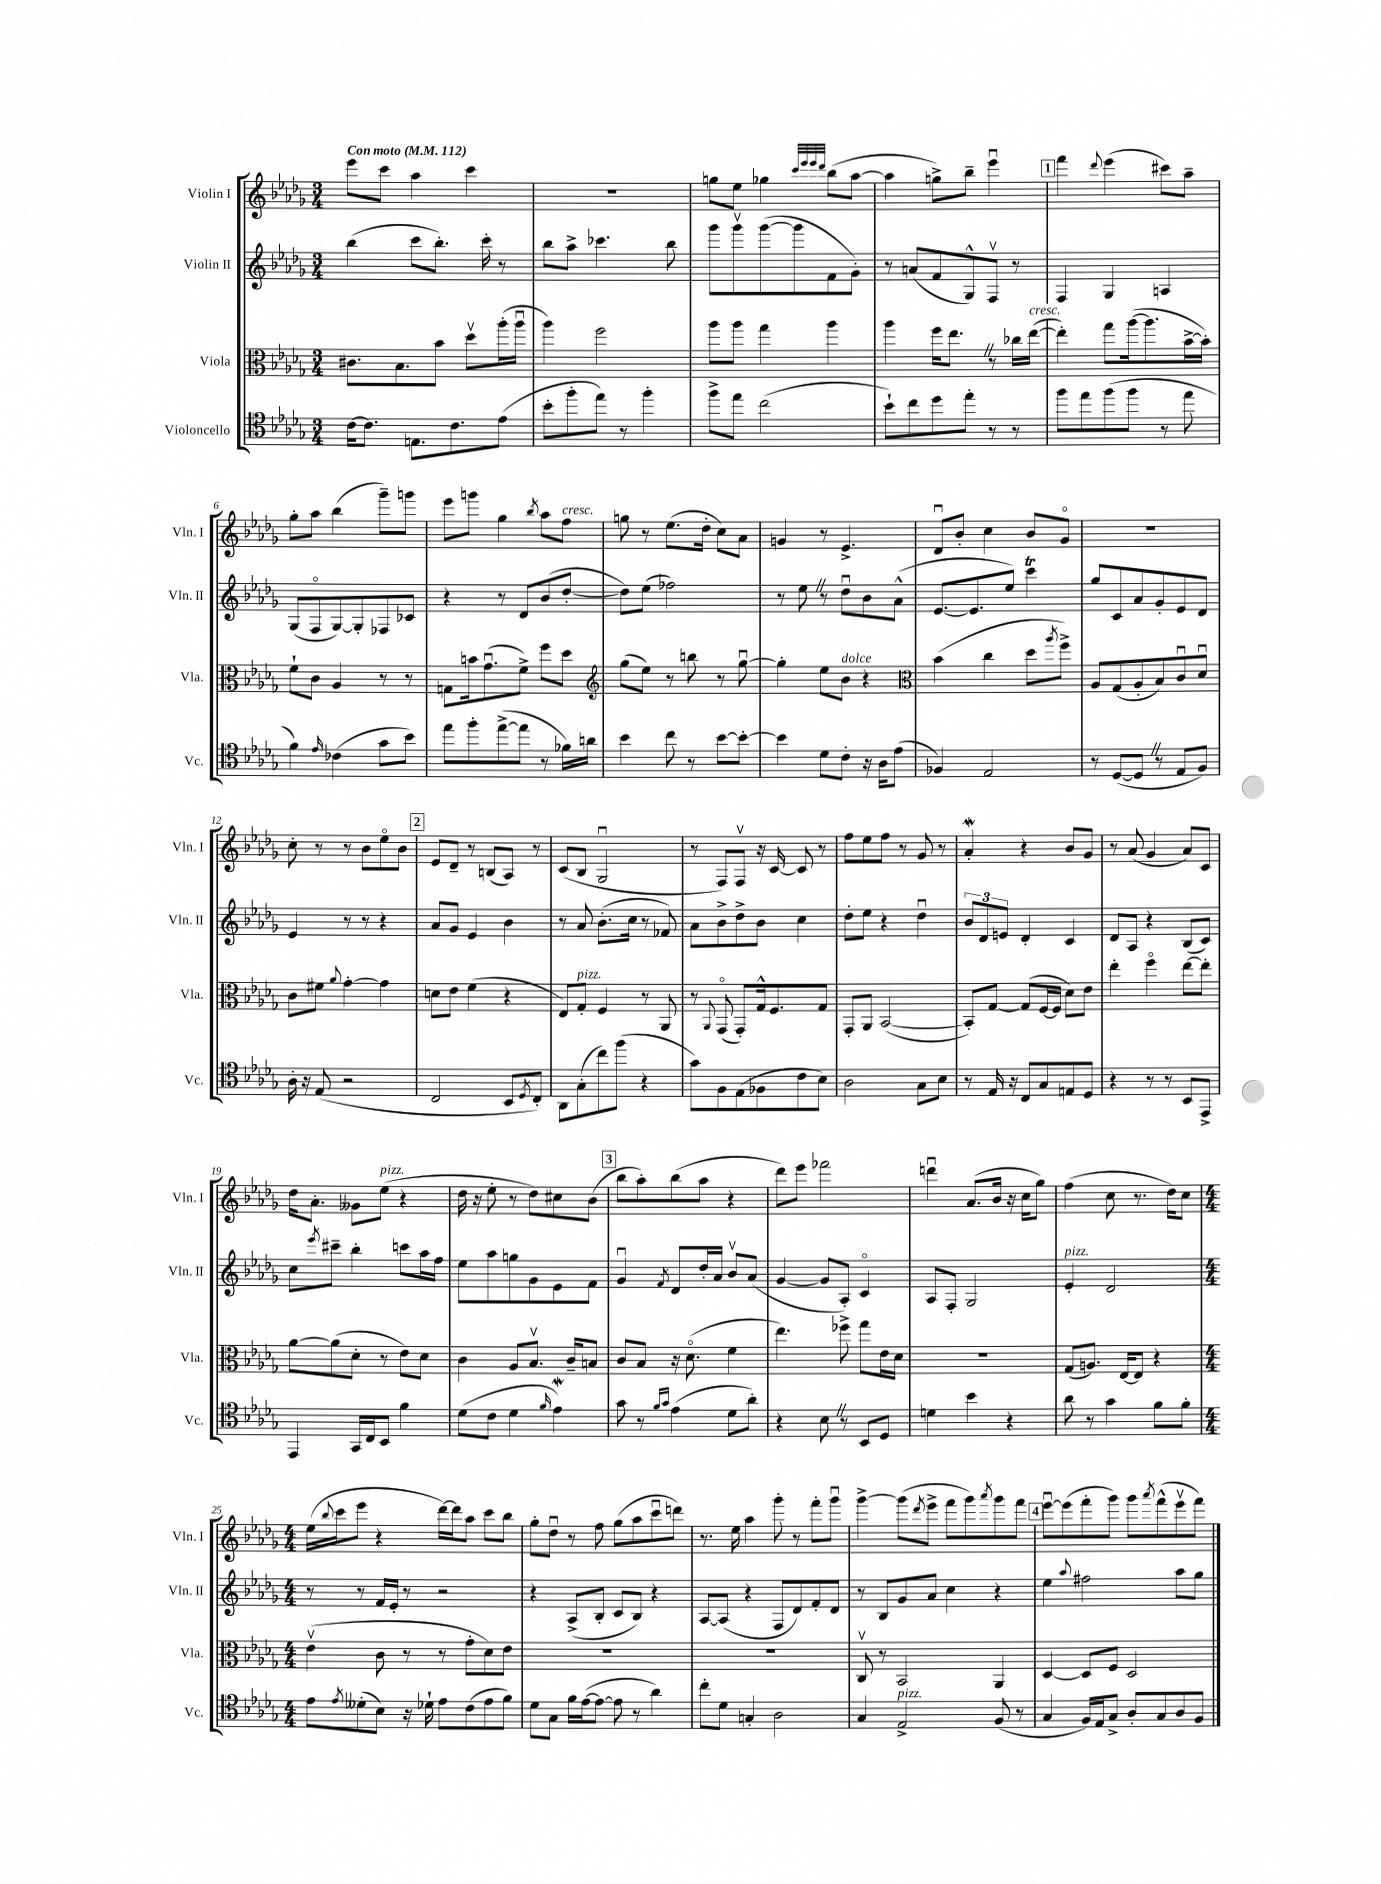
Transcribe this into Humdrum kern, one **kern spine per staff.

**kern	**kern	**kern	**kern
*staff4	*staff3	*staff2	*staff1
*clefC4	*clefC3	*clefG2	*clefG2
*k[b-e-a-d-g-]	*k[b-e-a-d-g-]	*k[b-e-a-d-g-]	*k[b-e-a-d-g-]
*M3/4	*M3/4	*M3/4	*M3/4
*MM112	*MM112	*MM112	*MM112
[16c\LK	8.c#\L	(4bb-\	8eee-\L
8.c\]J	.	.	.
.	.	.	8ccc\J
.	8.B-\	.	.
8.E\L	.	8ccc\L	4aa-\
.	8b-\J	8.bb-'\J)	.
8.c\	.	.	.
.	8dd-v\L	.	4ccc\
.	.	16ccc'\	.
(8e-\J	(16aa-'\L	8r	.
.	16aa-u\JJ	.	.
=	=	=	=
8b-'\L	4aa-\)	8bb-\L	2.r
8ff'\	.	8aa-^\J	.
8ee-\J)	2ff\	4.ccc-\	.
8r	.	.	.
4ff'\	.	.	.
.	.	8bb-\	.
=	=	=	=
8ff^\L	8aa-\L	8ggg-\L	8gg\L
8ee-\J	8aa-\J	8ggg-v\	8ee-\J
(2cc\	4gg-\	([8ggg-\	4gg-\
.	.	8ggg-\]	.
.	.	.	32qqccc/LLL
.	.	.	32qqeee-/
.	.	.	32qqeee-/
.	.	.	32qqddd-/JJJ
.	4aa-\	8f\	(8bb-\L
.	.	8g-'\J)	[8aa-\J
=	=	=	=
8b-`\L)	4aa-\	8r	4aa-\]
8cc\	.	(8a/L	.
8dd-\	16ff\LK	8f/	8gg^\L)
.	8.ee-\J	.	.
8ee-'\J	.	8G-^^/)	8bb-~\J
8r	8r	8Fv/J	4eee-u\
8r	16cc-\LL	8r	.
.	([16ee-\JJ	.	.
=	=	=	=
8ff\L	4ee-'\])	4F/	4fff\
8ee-\	.	.	.
.	.	.	8qqddd-/
(8ff\	8gg-\L	4G-/	(4eee-\
8ff\J	([16aa-\k	.	.
.	8.aa-\]	.	.
8r	.	4A/	8ccc#\L)
8ee-\	[16b-^\L	.	8aa-~\J
.	16b-'\]JJ)	.	.
=	=	=	=
4f\)	8f`\L	(8G-/L	8gg-'\L
.	8c\J	8Fo/	8aa-\J
16qqe-/	.	.	.
(4c-\	4A-/	[8G-/)	(4bb-\
.	.	8G-'/]	.
8g-\L	8r	8F-/	8ggg-~\L)
8b-\J)	8r	8c-/J	8ggg\J
=	=	=	=
8ee-\L	8G\L	4r	8eee-\L
8ff'\	16b\k	.	8ggg\J
.	(8.g-u\	.	.
([8ee-^\	.	8r	4gg-\
8ee-\]J	8f^\J)	8d-/L	.
.	.	.	8qbb-/
8r	8ff\L	(8b-/	8aa-\L
16f-\LL)	8dd-\J	[8dd-'/J	8ff\J
16a\JJ	.	.	.
=	=	=	=
*	*clefG2	*	*
4b-\	(8gg-\L	8dd-\]L)	8gg\
.	8ee-\J)	(8ee-\J	8r
8cc\	8r	2ff-\)	(8.ee-\L
8r	8bb\	.	.
.	.	.	16dd-'\Jk
[8b-\L	8r	.	8cc\L)
8b-'\_J	[8gg-u\	.	8a-\J
=	=	=	=
4b-\]	4gg-'\]	8r	4g/
.	.	8ee-\	.
8d-\L	8ee-\L	8r	8r
8c'\J	8b-\J	8dd-u\L	4.e-^/
16r	4r	8b-\	.
16A-\LK	.	.	.
(8e-\J	.	(8a-^^\J	.
=	=	=	=
*	*clefC3	*	*
4F-/)	(4b-\	[8.e-/L	8d-u/L
.	.	.	8b-'/J
.	.	8.e-/]	.
2E-/	4cc\	.	4cc\
.	.	8ee-/J)	.
.	8dd-\L	4ccc\	8b-/L
.	8qaa-/	.	.
.	8ff^\J)	.	8g-o/J
=	=	=	=
8r	8A-/L	8gg-/L	2.r
([8D-/L	(8G-/	8c/	.
8D-/]J	8A-'/	8a-/	.
8r	8B-/)	8g-'/	.
8E-/L	8cu/	8e-/	.
8F/J)	8d-u/J	8d-/J	.
=	=	=	=
16A-'\	8c\L	4e-/	8cc'\
16r	.	.	.
(8E-/	8f#\J	.	8r
.	8qqa-/	.	.
2r	[4g-'\	8r	8r
.	.	8r	8b-\L
.	4g-\]	4r	8ee-o\
.	.	.	8b-\J
=	=	=	=
2C/	8d\L	8a-/L	8e-/L
.	8e-\J	8g-/J	8d-~/J
.	(4f\	4e-/	8r
.	.	.	(8B/L
8BB-/L	4r	4b-\	8A-/J)
8qD-/	.	.	.
8C'/J)	.	.	8r
=	=	=	=
8AA-\L	8E-/L)	8r	(8c/L
(8G-'\	8G-'/J	8a-/	8B-/J
8cc\)	4F/	(8.b-'\L	2G-u/
(8ff\J	.	.	.
.	.	16cc\Jk	.
4r	8r	8r	.
.	8AA-/	8f-/)	.
=	=	=	=
8g-\L)	8r	8a-\L	8r
.	8qqAA-/	.	.
8F\	(8GG-o/	8b-^\	8F/L)
(8E-\	8GG-'/L)	8dd-^\	8Fv/J
8F-\	16G-^^/k	8b-\J	16r
.	8.F/	.	[16c/
8c\	.	4cc\	8c/]
8B-\J)	8G-/J	.	8r
=	=	=	=
2A-\	8GG-'/L	8dd-'\L	8ff\L
.	8AA-/J	8ee-\J	8ee-\
.	([2BB-/	4r	8ff\J
.	.	.	8r
8G-\L	.	4dd-u\	8g-/
8B-\J	.	.	8r
=	=	=	=
8r	8BB-'/]L)	12b-/L	4a-'/
.	.	12d-/	.
16E-/	[8G-/J	.	.
.	.	12e/J	.
16r	.	.	.
8C/L	(8G-/]L	4d-'/	4r
8G-/	[16F/L	.	.
.	16F/]JJ	.	.
8E/	8d-\L)	4c/	8b-/L
8D-/J	8e-\J	.	8g-/J
=	=	=	=
4r	4ee-'\	8d-/L	8r
.	.	8A-/J	(8a-/
8r	4ffo\	4r	4g-/
8r	.	.	.
8BB-/L	[8ee-\L	(8B-/L	8a-/L)
8EE-^/J	8ee-'\]J	8c/J)	8c/J
=	=	=	=
4EE-/	[8a-\L	8cc\L	16dd-\LK
.	.	.	8.a-'\J
.	.	8qeee-/	.
.	(8a-\]	8ccc#~\J	.
16GG-/LL	8d-'\J	4bb-'\	8g--\L
16C/J	.	.	.
8BB-/J	8r	.	(8ee-\J
4f\	8e-\L)	8ccc\L	4r
.	8d-\J	16aa-\L	.
.	.	16ff\JJ	.
=	=	=	=
(8d-\L	4c\	8ee-\L	16dd-\
.	.	.	16r
8c\J	.	8aa-\	8ee-'\
4d-\	8A-/L	8gg\	8r
.	8.B-v/J	8g-\	8dd-\L)
16qqf/	.	.	.
4e-\)	.	8e-\	8cc#\
.	16c~/LK	.	.
.	8B/J	8f\J	(8b-\J
=	=	=	=
8g-\	8c/L	4g-u/	8bb-\L
8r	8B-/J	.	8aa-'\)
16qqf/LL	.	.	.
16qqg-/JJ	.	8qf/	.
(4e-\	16r	8d-/L	(8bb-\
.	(8.d-o\	.	.
.	.	16dd-'/L	8aa-\J
.	.	16a-/JJ	.
8d-\L	4f\	8b-v/L	4r
8a-'\J)	.	(8a-/J	.
=	=	=	=
4r	4.ee-\)	[4g-/	8ddd-\L)
.	.	.	8eee-\J
8B-\	.	8g-/]L	2fff-\
8r	8ff-^\	8A-'/J)	.
8BB-/L	8gg-\L	4co/	.
8D-/J	16e-\L	.	.
.	16d-\JJ	.	.
=	=	=	=
4d\	2.r	8A-/L	4dddu\
.	.	8F'/J	.
4b-\	.	2G-/	(8.a-/L
.	.	.	16b-/Jk
4r	.	.	16r
.	.	.	16cc\LK
.	.	.	8gg-\J)
=	=	=	=
8a-\	(8G-/L	4e-'/	(4ff\
8r	8.A/J)	.	.
4g-\	.	2d-/	8cc\
.	[16E-/LK	.	.
.	8E-/]J	.	8.r
8f\L	4r	.	.
.	.	.	16dd-\LK)
8f'\J	.	.	8cc\J
=	=	=	=
*M4/4	*M4/4	*M4/4	*M4/4
8e-\L	(4e-v\	8r	(16ee-\LL
.	.	.	8qqbb-/
.	.	.	16ccc\J
8qe-/	.	.	.
(8d--'\	.	8r	8eee-\J
8B-\J)	8c\	16f/LL	4r
.	.	16e-'/JJ	.
16r	8r	8r	.
16d-`\	.	.	.
8e-\L	8r	2r	[16ddd-\LL)
.	.	.	16ddd-\]J
(8c\	8g-'\L	.	8aa-\J
8e-\	8d-\)	.	8ccc\L
8f\J)	8e-\J	.	8bb-\J
=	=	=	=
8d-\L	1r	4r	8gg-'\L
8G-\J	.	.	8dd-u\J
16f\LL	.	(8A-^/L	8r
([16e-\J	.	.	.
8e-\_J	.	8B-'/J	8ff\
8e-\]	.	8c/L	(8gg-\L
8r	.	8B-/J)	8aa-\
4a-\)	.	4r	8cccu\
.	.	.	8ddd\J)
=	=	=	=
8cc'\L	1r	[8A-/L	8.r
8d-\J	.	(8A-/]J	.
.	.	.	16ee-\
4G'/	.	4r	4aa-\
2A-\	.	8F/L	8ggg-'\
.	.	8d-/)	8r
.	.	8f'/	8fff'\L
.	.	8d-/J	8ggg-u\J
=	=	=	=
4G-/	8Cv/	8r	[4ggg-^\
.	8r	8B-/L	.
2E-^/	2BB-/	8g-/	(8ggg-\]L
.	.	.	8qddd-/
.	.	8a-/J	8eee-^\J
.	.	4cc\	8fff\L
.	.	.	8ggg-\)
.	.	.	8qaaa-/
(8F/	4AA-/	4r	8ggg-\
8r	.	.	8fff\J
=	=	=	=
4G-/	[4D-/	4ee-\	[8eee-u\L
.	.	.	(8eee-\]
.	.	8qqaa-/	.
16F/LL)	8D-/]L	2ff#\	8fff'\
16E-/J	.	.	.
8G-^/J	8F/J	.	8ggg-\J)
8A-'/L	2D-/	.	8ggg-\L
.	.	.	8qaaa-/
8G-/	.	.	(8fff^^\
8A-/	.	8aa-\L	8eee-v\
8F/J	.	8gg-\J	8fff\J)
==	==	==	==
*-	*-	*-	*-
